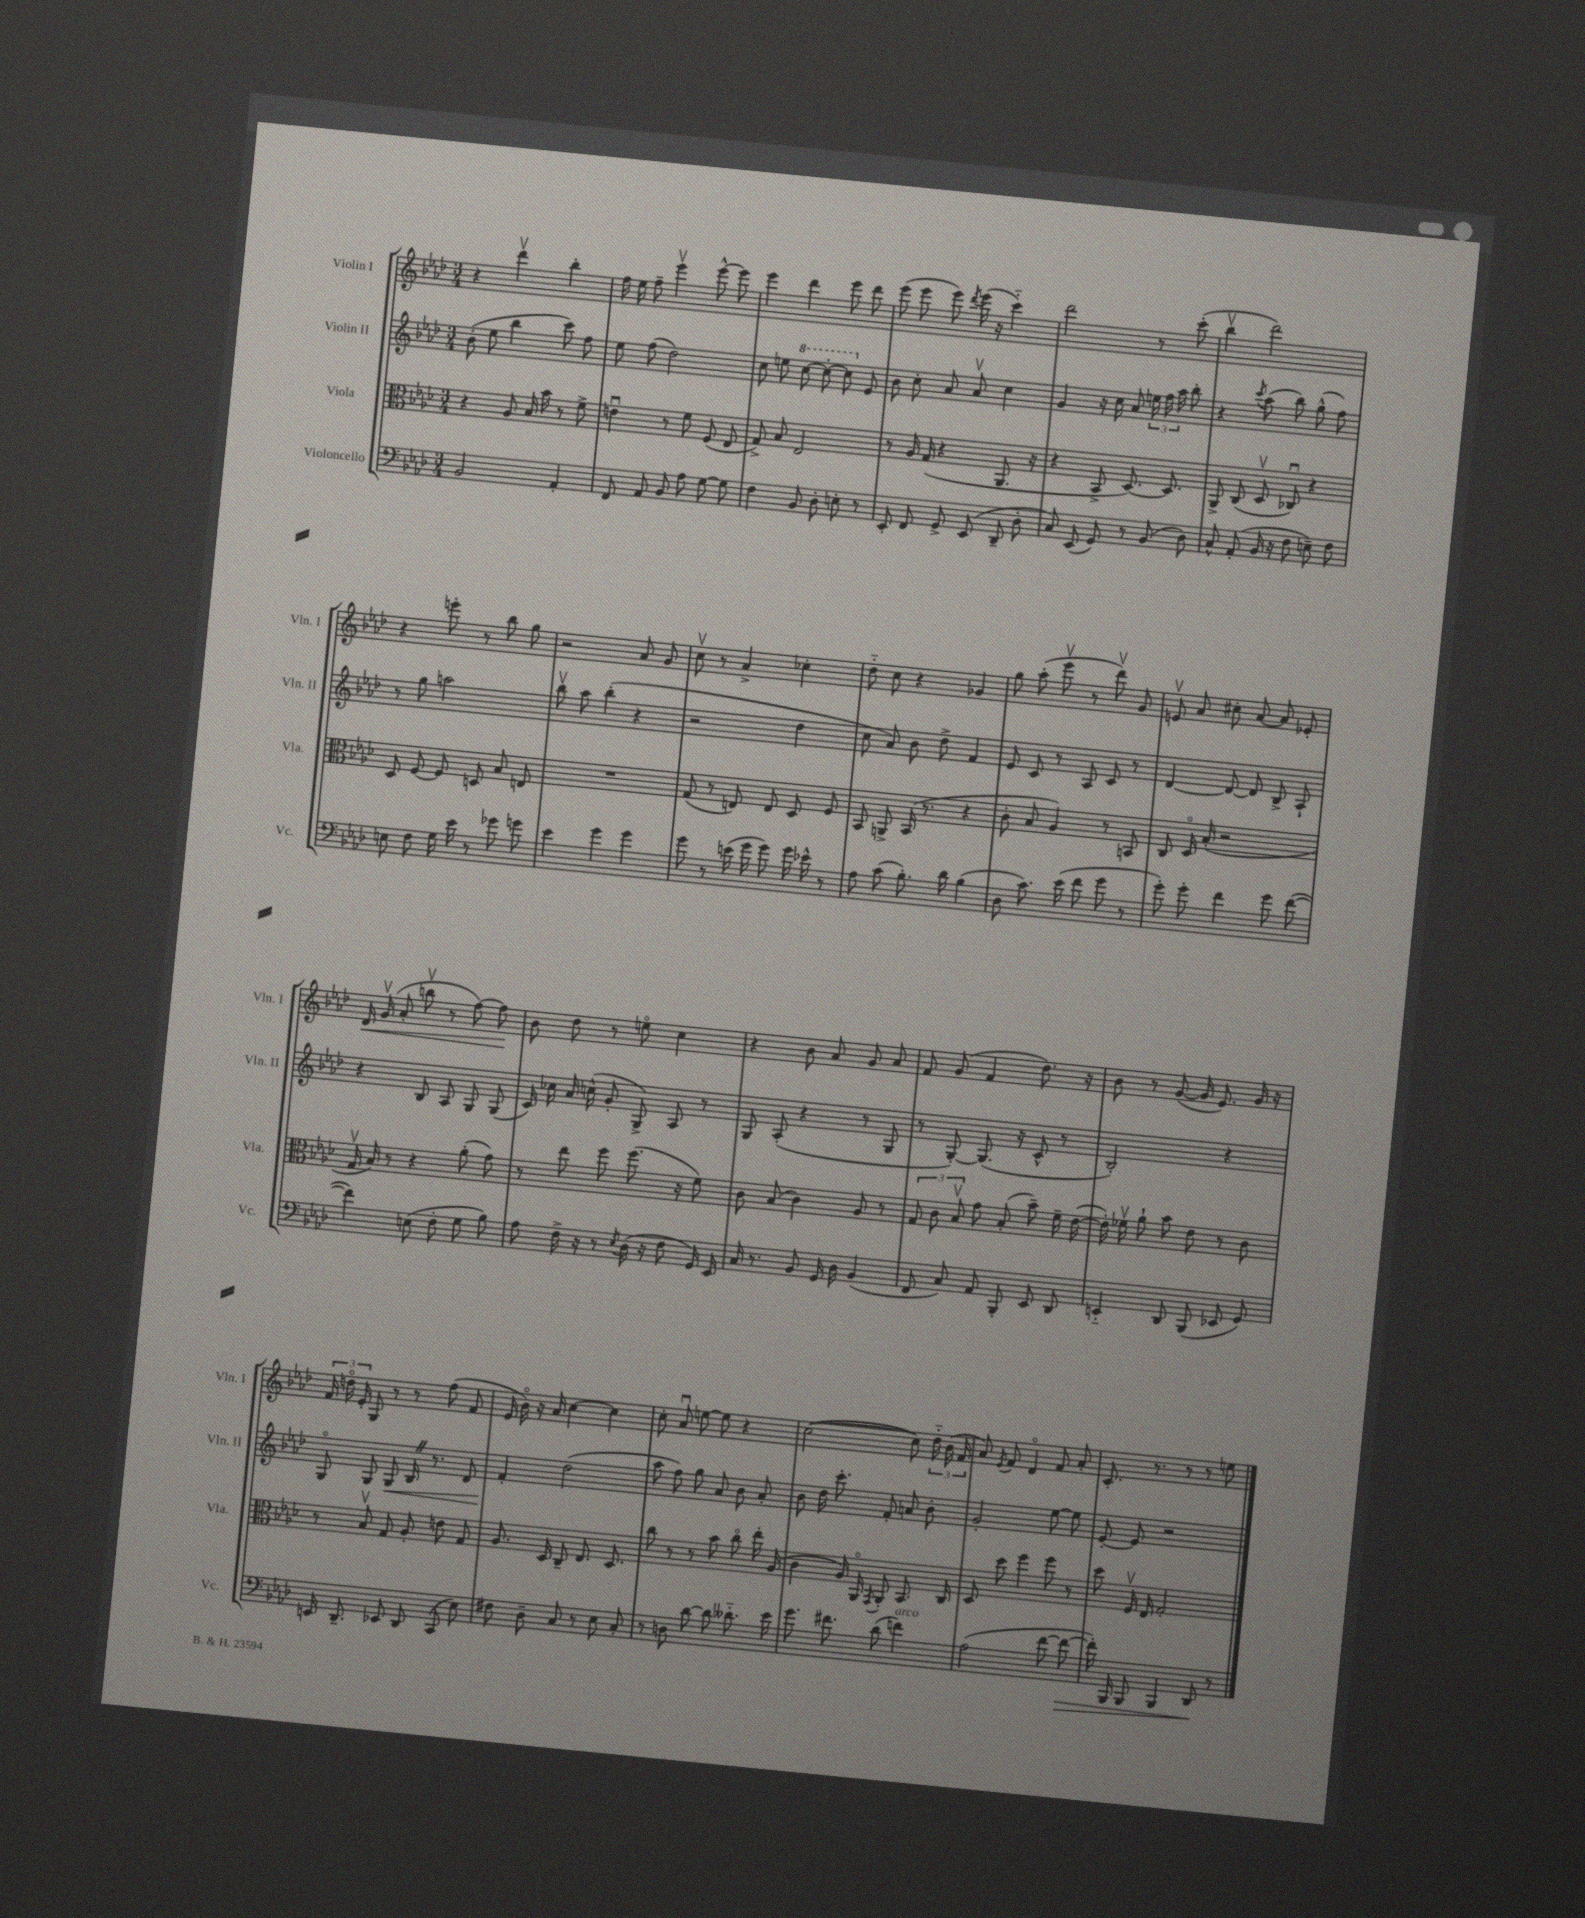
<<
\new StaffGroup <<
\new Staff = "s0" \with { instrumentName = "Violin I" shortInstrumentName = "Vln. I" } {
    \clef treble \key aes \major \numericTimeSignature \time 3/4
    \autoBeamOff r4 des'''4\upbow bes''4-. |
    f''16 ees''16 f''8-- ees'''4\upbow ees'''8~-^ ees'''8 |
    ees'''4 des'''4 ees'''8 des'''8 |
    ees'''8( ees'''8 ees'''8) \acciaccatura { des'''8 } ees'''16( r16 c'''4-_) |
    des'''2 r8 c'''8-.( |
    bes''4\upbow des'''2) |
    r4 e'''8-. r8 bes''8 g''8 |
    r2 aes'8 g'8 |
    c''8\upbow r8 aes'4-> ces''4-. |
    des''8-_ c''8 r4 ges'4 |
    g''8 aes''8-.( ees'''8\upbow r8 des'''8\upbow) g'8 |
    e'8\upbow aes'8 cis''8-. aes'8~ aes'8 ees'8-. |
    des'16\< g'16\upbow( aes'8-. b''8\upbow r8 f''8~) f''8\! |
    bes'8 des''8 r8 e''8\flageolet c''4 |
    r4 bes'8 aes'8 g'8 aes'8 |
    f'8 g'8( f'4 des''8.) r16 |
    bes'8 r8 g'8~( g'16 ees'8.) g'16 r16 |
    \tuplet 3/2 { f'16 d''16\flageolet ees'16-. } g8 r8 r8 f''8( f'8 |
    ees'16 bes'16\flageolet) r16 aes'16 c''4~ c''4 |
    c''8-. aes'8\downbow e''8~ e''8 r4 |
    c''2~( c''8) \tuplet 3/2 { des''16-_ bes'16( f'16 } |
    aes'8) \acciaccatura { ees'8 } f'8 des'4\flageolet f'8 aes'8-. |
    c'8.-. r8. r8 r8 e''8 \bar "|." |
}
\new Staff = "s1" \with { instrumentName = "Violin II" shortInstrumentName = "Vln. II" } {
    \clef treble \key aes \major \numericTimeSignature \time 3/4
    \autoBeamOff bes'8-.( ees''8 bes''4 c'''8) f''8 |
    ees''8 f''8( des''2) |
    c''8 e''8 \ottava #1 c'''8~ c'''8~-. c'''8 \ottava #0 ees'8 |
    bes'8 c''8-. aes'8 aes'8\upbow c''4 |
    g'4 r16 c''16 aes'8 \tuplet 3/2 { e''16 f''16 aes''16 } bes''8-. |
    r4 \acciaccatura { c'''8 } aes''8( bes''8) g''8-^( f''8) |
    r8 g''8 a''2 |
    bes''8\upbow aes''8 bes''4-.( r4 |
    r2 des''4 |
    c''8 aes'8) bes'8 des''8-> f'4 |
    ees'8 c'8 r8 aes8 c'8 r8 |
    des'4~ des'8~ des'8 bes8-> aes8-! |
    r4 bes8 aes8 g8 g8( |
    c'16) ces''16 aes'16 c''16-^( g'8-. g8->) aes8 r8 |
    g8 aes8-.( r4 r8 g8 |
    r8 g8~-.) g8.( r16 c'8-^ r8 |
    bes2-.) r4 |
    g8\flageolet g8 g8\< bes16 \once \override BreathingSign.text = \markup { \musicglyph "scripts.caesura.straight" } \breathe r8. des'8 |
    f'4-.\! des''2( |
    aes''8 f''8) g''8 aes'8 bes'8 aes'8-. |
    bes'8 des''16 c'''8.-. f'8-. a'8 bes'8-. |
    g'2-. ees''8~ ees''8 |
    ees'8~-. ees'8 r2 \bar "|." |
}
\new Staff = "s2" \with { instrumentName = "Viola" shortInstrumentName = "Vla." } {
    \clef alto \key aes \major \numericTimeSignature \time 3/4
    \autoBeamOff r4 aes8 bes16 bes'16 r8 f'8-> |
    e'4\downbow r8 f'8 f8( ees8 |
    g8->) bes8 ees2 |
    r8 aes16 g16( r4 aes,8. r16 |
    r4 bes,8-> des8.~) des8. |
    aes,8-> c8( des8\upbow ces8\downbow) r4 |
    des8 f8~ f8 d8 bes8 e8 |
    R2. |
    g8( r8 e8) e8 des8 f8 |
    bes,8 a,8-> bes,16( r8. r4 |
    c'8-. bes8 aes4) r8 b,8 |
    c8 des16\flageolet bes16-.( r2 |
    g16\upbow bes16) r8 r4 aes'8-.( g'8) |
    r8 ees''8 f''8 f''8.( r16 f'8) |
    c'8 bes8( c'4) aes8 r8 |
    \tuplet 3/2 { g8 c'8 bes8\upbow } g'8 bes8-.( bes'8--) f'16-- ees'16~( |
    ees'16-.) fes'16\upbow aes'8-! bes'8 ees'8 r8 c'8 |
    r8 bes8\upbow g8 aes8-. e'8 g8 |
    aes8. des16 c8-- ees8. des8. |
    c''8 r8 r8 bes'8 c''8\flageolet ees''16-. aes16( |
    c'4 aes16) aes,16\flageolet \acciaccatura { g,8 } aes,8-. bes,8. c16 |
    des8 des''8 f''4 f''8 r8 |
    des''8 f16\upbow ees16 g2-. \bar "|." |
}
\new Staff = "s3" \with { instrumentName = "Violoncello" shortInstrumentName = "Vc." } {
    \clef bass \key aes \major \numericTimeSignature \time 3/4
    \autoBeamOff bes,2 aes,4-. |
    f,8 aes,8 bes,8 aes8 g8~ g8 |
    f4 bes,8 des8-. e8-. r8 |
    ees,8-. f,8 g,8-> ees,8( des,8-- des8-. |
    c8) ees,8( g,8) r8 bes,8( des8) |
    c8-^ aes,8-.( bes,16 r16 f8 e8--) f8 |
    e8 f8 g16 ees'16 r8 ges'8 g'8 |
    ees'4 g'4 g'4 |
    g'8 r8 e'16( g'16 g'8) g'16 ees'16-^ r8 |
    aes8 c'8( bes8.-.) des'16 bes4( |
    des8 c'8.) ees'16( f'8 g'8 r8 |
    g'8-.) g'8-. f'4 g'8 f'8~( |
    f'4) e8( f8-. g8 bes8) |
    aes8 f16-> r16 r8 \acciaccatura { ees8 } des16( r16 f8 g,16) ees,16 |
    c16 r8. bes,8 g,16 des16 bes,4( |
    f,8 c8) aes,8 bes,,8-. ees,8 des,8 |
    e,4-_ des,8 bes,,8( ees,8 g,8) |
    e,16 des,8.-- ees,8 des,8 c,8( ees8) |
    fis8 des8-- c8 r8 ees8 c8-. |
    r8 d8 des'8~ des'8 deses'8.-_ ees'16 |
    g'8. fis'8. des'8( f'4^\markup { \italic "arco" }) |
    aes2( f'8~ f'8~\> |
    f'16-.) bes,,16 bes,,8 bes,,4 des,8\! r8 \bar "|." |
}
>>
>>
